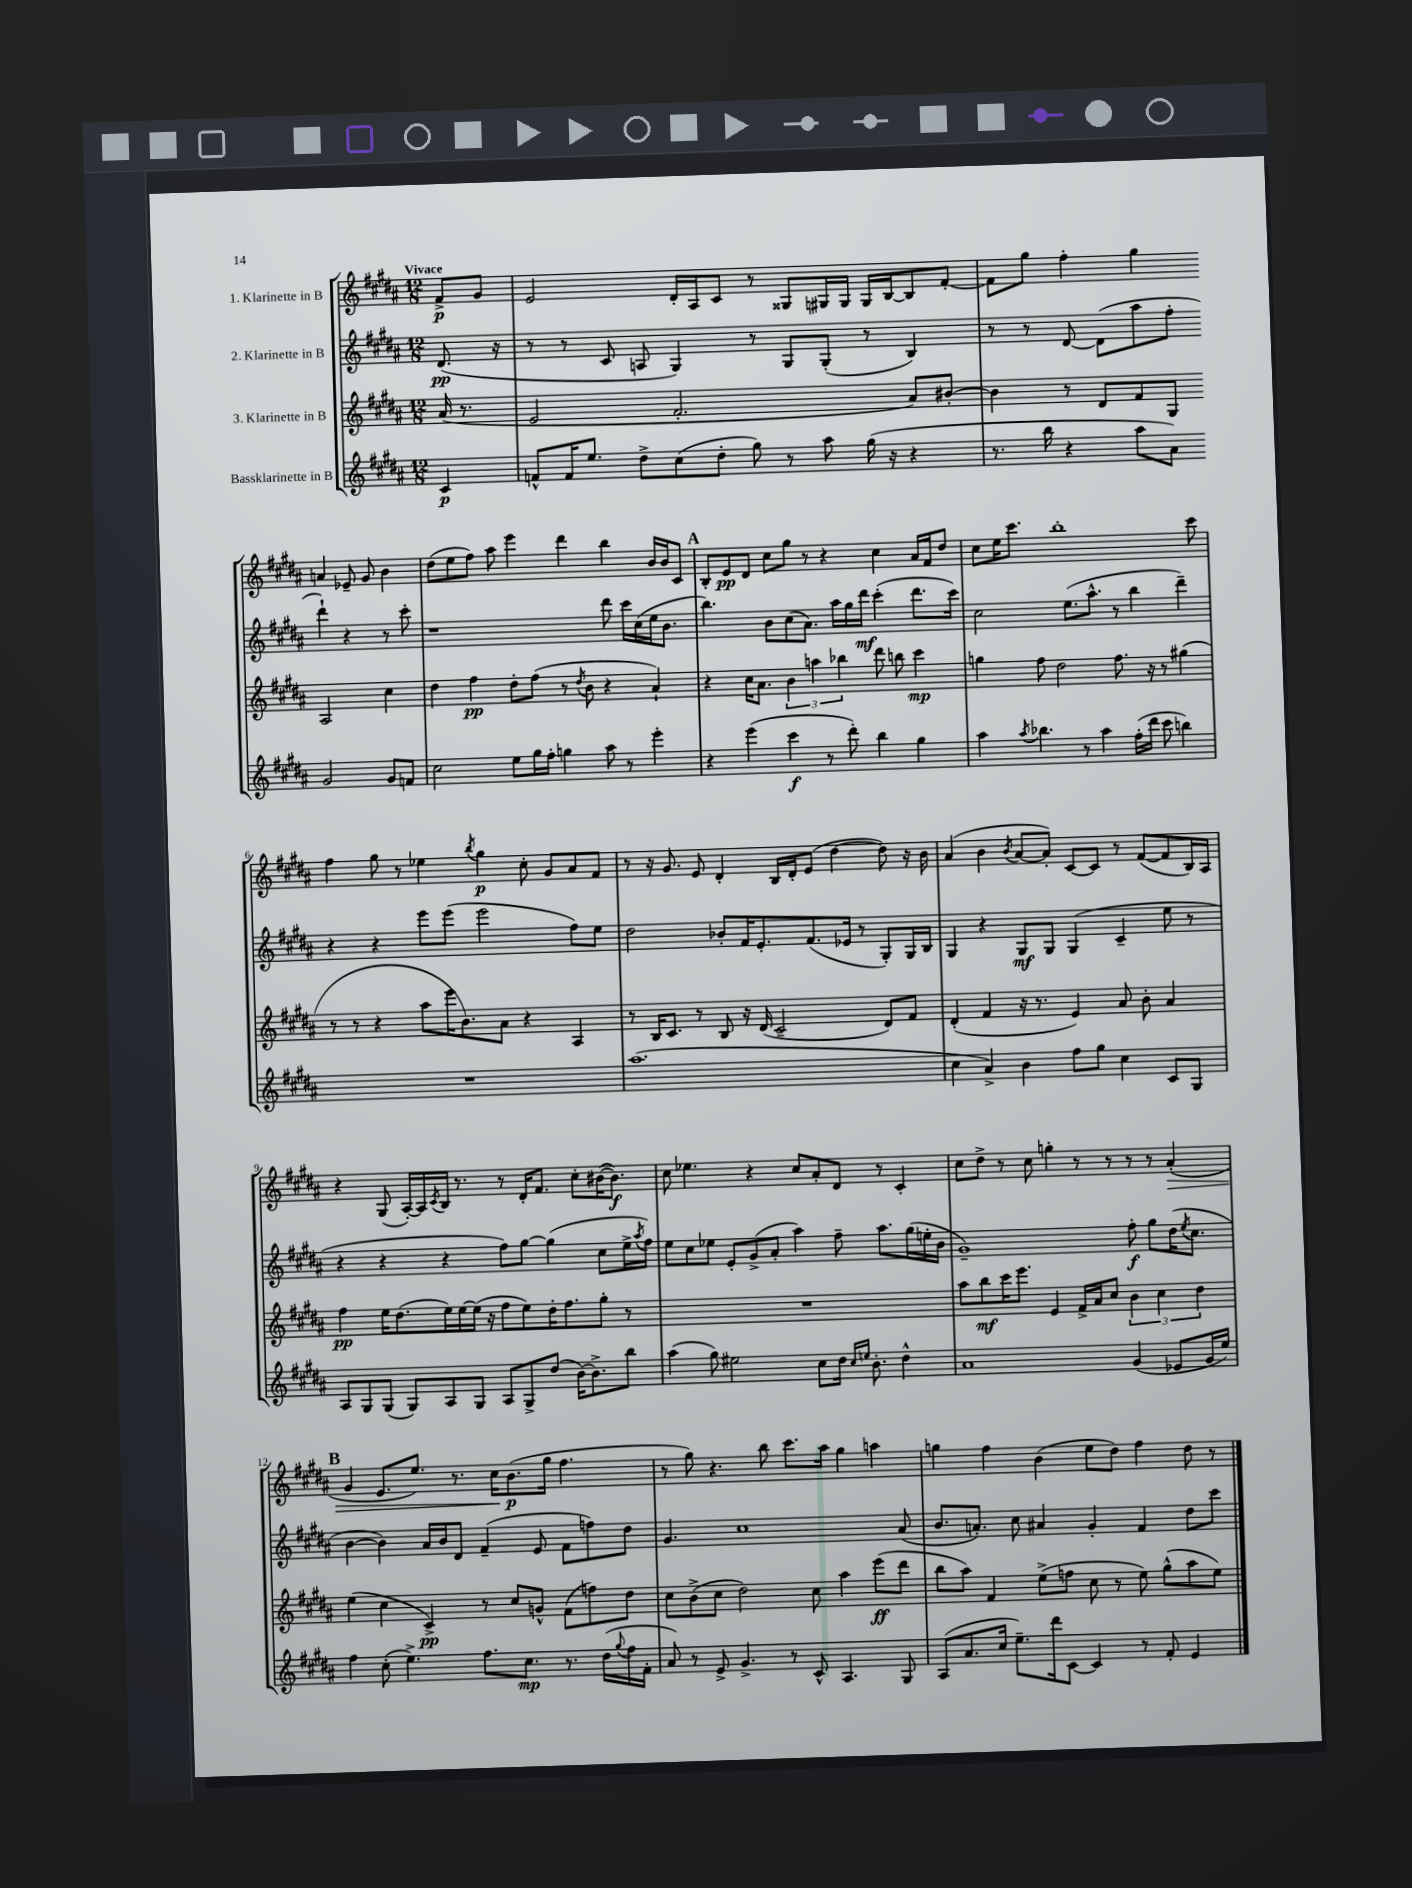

**kern	**kern	**kern	**kern
*staff4	*staff3	*staff2	*staff1
*clefG2	*clefG2	*clefG2	*clefG2
*k[f#c#g#d#a#]	*k[f#c#g#d#a#]	*k[f#c#g#d#a#]	*k[f#c#g#d#a#]
*M12/8	*M12/8	*M12/8	*M12/8
4c#/	(16a#/	(8.d#/	8f#^/L
.	8.r	.	.
.	.	.	8g#/J
.	.	16r	.
=	=	=	=
8f^^/L	2e/	8r	2e/
16f/K	.	8r	.
8.ee/J	.	.	.
.	.	8c#/	.
8dd#^\L	.	8A/	.
(8cc#\	2.f#'/	4G#/)	16d#'/LL
.	.	.	16A#/J
8dd#'\J	.	.	8c#/J
8gg#\)	.	8r	8r
8r	.	8G#/L	8G##/L
8aa#\	.	(8G#'/J	16G#/L
.	.	.	16G#/JJ
(16gg#\	.	8r	16G#/LL
16r	.	.	[16B/J
4r	8a#/L)	4B/)	8B/]
.	[8b#'/J	.	[8f#'/J
=	=	=	=
8.r	4b#\]	8r	8f#\]L
.	.	8r	8gg#\J
16bb\	.	.	.
4r	8r	[8d#/	4ff#'\
.	8d#/L	(8d#\]L	.
8aa#\L	8f#/	8aa#\	4gg#\
8a#\J)	8G#/J	8ff#'\J	.
2g#/	2A#/	4ddd#`\)	4a/
.	.	4r	8e-~/
.	.	.	8g#/
8g#/L	4cc#\	8r	4b\
8f/J	.	8ccc#'\	.
=	=	=	=
2cc#\	4dd#\	1r	(8dd#\L
.	.	.	8ee\
.	4ff#\	.	8ff#\J)
.	.	.	8aa#\
8ee\L	8dd#'\L	.	4eee\
16gg#\L	(8ff#\J	.	.
16ff#'\JJ	.	.	.
4gg\	8r	.	4ddd#\
.	8qdd#/	.	.
.	8b\	.	.
8aa#\	4r	8ddd#\	4bb\
8r	.	16ccc#\LL	.
.	.	(16cc#\	.
4eee'\	4a#`/)	16ee\J	16b/LL
.	.	8.b\J	16b/J
.	.	.	8c#/J
=	=	=	=
4r	4r	4.bb\)	8B'/L
.	.	.	8e/
(4eee\	16cc#\LK	.	8d#/J
.	8.a#\J	.	.
.	.	8b\L	8cc#\L
4ccc#\	6b\	(8cc#\	8gg#\J
.	.	8.a#\J)	8r
.	6aa\	.	.
8r	.	.	4r
.	.	16aa#\LL	.
.	6bb-\	.	.
8ddd#'\)	.	16gg#\	.
.	.	16ddd#\JJ	.
4bb\	8ddd#\	(4ccc#'\	4cc#\
.	8bb\	.	.
4gg#\	4ccc#\	8.ddd#\L	16a#/LL
.	.	.	16f#/J
.	.	.	8dd#/J
.	.	16ccc#\Jk)	.
=	=	=	=
4aa#\	4gg\	2cc#\	8cc#\L
.	.	.	16ee\K
.	.	.	8.ccc#\J
8qaa#/	.	.	.
4.bb-\	8ff#\	.	.
.	2dd#\	.	1bb'
.	.	(8.ee\L	.
8r	.	.	.
.	.	8.aa#^^\J	.
4aa#\	.	.	.
.	8.ff#\	8r	.
(16ff#'\LL	.	4bb\	.
16ddd#\JJ	16r	.	.
8ccc#\	8r	.	.
4bb\)	(4gg#\	4ddd#~\)	.
.	.	.	8ccc#\
=	=	=	=
1.r	8r	4r	4ff#\
.	8r	.	.
.	4r	4r	8gg#\
.	.	.	8r
.	8aa#\L	8eee\L	4ee-\
.	16eee\K	(8eee\J	.
.	8.b\)	.	.
.	.	.	8qbb/
.	.	2eee\	4gg#\
.	8a#\J	.	.
.	4r	.	8cc#'\
.	.	.	8g#/L
.	4A#/	8ff#\L)	8a#/
.	.	8ee\J	8f#/J
=	=	=	=
(1.aa#	8r	2dd#\	8r
.	16B/LK	.	16r
.	8.c#/J	.	8.g#/
.	8r	.	8e/
.	8B/	8b-'/L	4d#'/
.	16r	16f#/K	.
.	(16d#/	8.e'/	.
.	2c#~/	.	16B/LL
.	.	.	16d#'/J
.	.	(8.f#/	(8e/J
.	.	.	[4dd#\
.	.	16e-/Jk	.
.	.	8r	.
.	8d#/L)	8G#'/L)	8dd#\])
.	8f#/J	16G#/L	16r
.	.	16B/JJ	16b\
=	=	=	=
4cc#\	(4d#'/	4G#/	(4a#/
4a#^/)	4f#/	4r	4b\
.	.	.	8qb/
4b\	16r	8G#/L	[8a#/L
.	8.r	.	.
.	.	8G#/J	8a#'/]J)
8ff#\L	4e/)	(4G#/	[8c#/L
8gg#\J	.	.	8c#/]J
4cc#\	8a#/	4c#~/	8r
.	8b'\	.	([8f#/L
8c#/L	4a#/	8ee\	8f#/]
8G#/J	.	8r	16B/L)
.	.	.	16A#/JJ
=	=	=	=
8A#/L	4ff#\	4r	4r
8G#/	.	.	.
(8G#/J	16ee\LK	4r	(8G#/
.	(8.dd#\	.	.
8G#/L)	.	.	[16A#'/LL)
.	.	.	16A#/]
.	.	.	8qc#/
8A#/	16ee\L)	4r	16B/JJ
.	[16ee\	.	8.r
8G#/J	(16ee\]JJ	.	.
.	16r	.	.
8A#/L	8ff#\L	8ff#\L)	8r
8G#^/	8ee\)	[8gg#\J	16d#'/LK
.	.	.	8.f#/J
(8dd#/J	16dd#'\K	(4gg#\]	.
.	8.ff#\	.	.
[16b\LK)	.	.	8cc#'\L
8.b^\]	.	.	.
.	8gg#'\J	8cc#\L	([16b#\K
.	.	.	8.b#\]J)
8bb\J	8r	16ee^\L	.
.	.	8qaa#/	.
.	.	16ff#\JJ)	.
=	=	=	=
(4aa#\	1.r	8ee\L	8cc#\
.	.	8cc#\	4.ee-\
8gg#\)	.	8ee-\J	.
2ee#\	.	8e'/L	.
.	.	(8g#^/	4r
.	.	8a#'/J	.
.	.	4aa#\)	8cc#/L
8cc#\L	.	.	8a#'/
16dd#\Jk	.	8ff#~\	8d#/J
16qqcc#/LL	.	.	.
16qqee/JJ	.	.	.
8.b'\	.	.	.
.	.	8.aa#\L	8r
4dd#^^\	.	.	4c#'/
.	.	(16gg#\L	.
.	.	16ee'\	.
.	.	16b\JJ	.
=	=	=	=
1a#	8aa#\L	1g#~)	8cc#\L
.	8bb\	.	8dd#^\J
.	16ccc#\K	.	8r
.	8.eee\J	.	.
.	.	.	8cc#\
.	4e/	.	4gg'\
.	16f#^/LL	.	8r
.	16a#/J	.	.
.	8cc#/J	.	8r
(4g#/	6b\	8ff#'\	8r
.	.	8gg#\L	8r
.	6cc#\	.	.
8e-/L	.	(16dd#\K	(4a#'/
.	.	8qee/	.
.	.	8.cc#\J	.
.	6dd#\	.	.
16g#/L	.	.	.
16ee/JJ)	.	.	.
=	=	=	=
4ff#\	(4ee\	[4b\	4g#/
(8cc#'\	4cc#\	4b\])	8.e/L
4.ee^\)	.	.	.
.	.	.	8.ee/J)
.	4c#^/)	16a#/LL	.
.	.	16b/J	.
.	.	8d#/J	8.r
8.ff#\L	8r	(4f#~/	.
.	.	.	16cc#\LK
.	8cc#/L	.	(8.b\
8.cc#\J	.	.	.
.	8g^^/J	8e/	.
.	.	.	16gg#\Jk
8.r	(8f#\L	8f#\L	4.ff#\
.	8ff\)	8ff\)	.
(16dd#\LL	.	.	.
8qqgg#/	.	.	.
16ff#\	8dd#\J	8dd#\J	.
16f#'\JJ	.	.	.
=	=	=	=
8a#/)	8cc#\L	4.g#/	8r
8r	(8b^\	.	8gg#\)
8e^/	8cc#\J	.	4.r
4.g#^/	2dd#\)	1cc#	.
.	.	.	8bb\
8r	.	.	8.ccc#\L
8c#^^/	8cc#\	.	.
.	.	.	16aa#\Jk
4.A#/	4aa#\	.	4gg#\
.	(8eee\L	.	4aa\
8G#/	8ddd#\J	(8a#/	.
=	=	=	=
(8A#/L	8bb\L	8.b/L	4gg\
8.a#/	8aa#\J)	.	.
.	.	8.a'/J)	.
.	4f#/	.	4ff#\
16cc#/Jk	.	.	.
8.ee~\L)	.	8cc#\	.
.	(8ee^\L	4a#/	(4b\
16ddd#\k	.	.	.
[8c#\J	8ff\J	.	.
4c#/]	8cc#\	4g#'/	8ee\L
.	8r	.	8dd#\J)
8r	8ee\)	4f#/	4ff#\
8f#'/	(8gg#^^\L	.	.
4e/	8aa#\	8dd#\L	8dd#\
.	8ee\J)	8ccc#\J	8r
==	==	==	==
*-	*-	*-	*-
